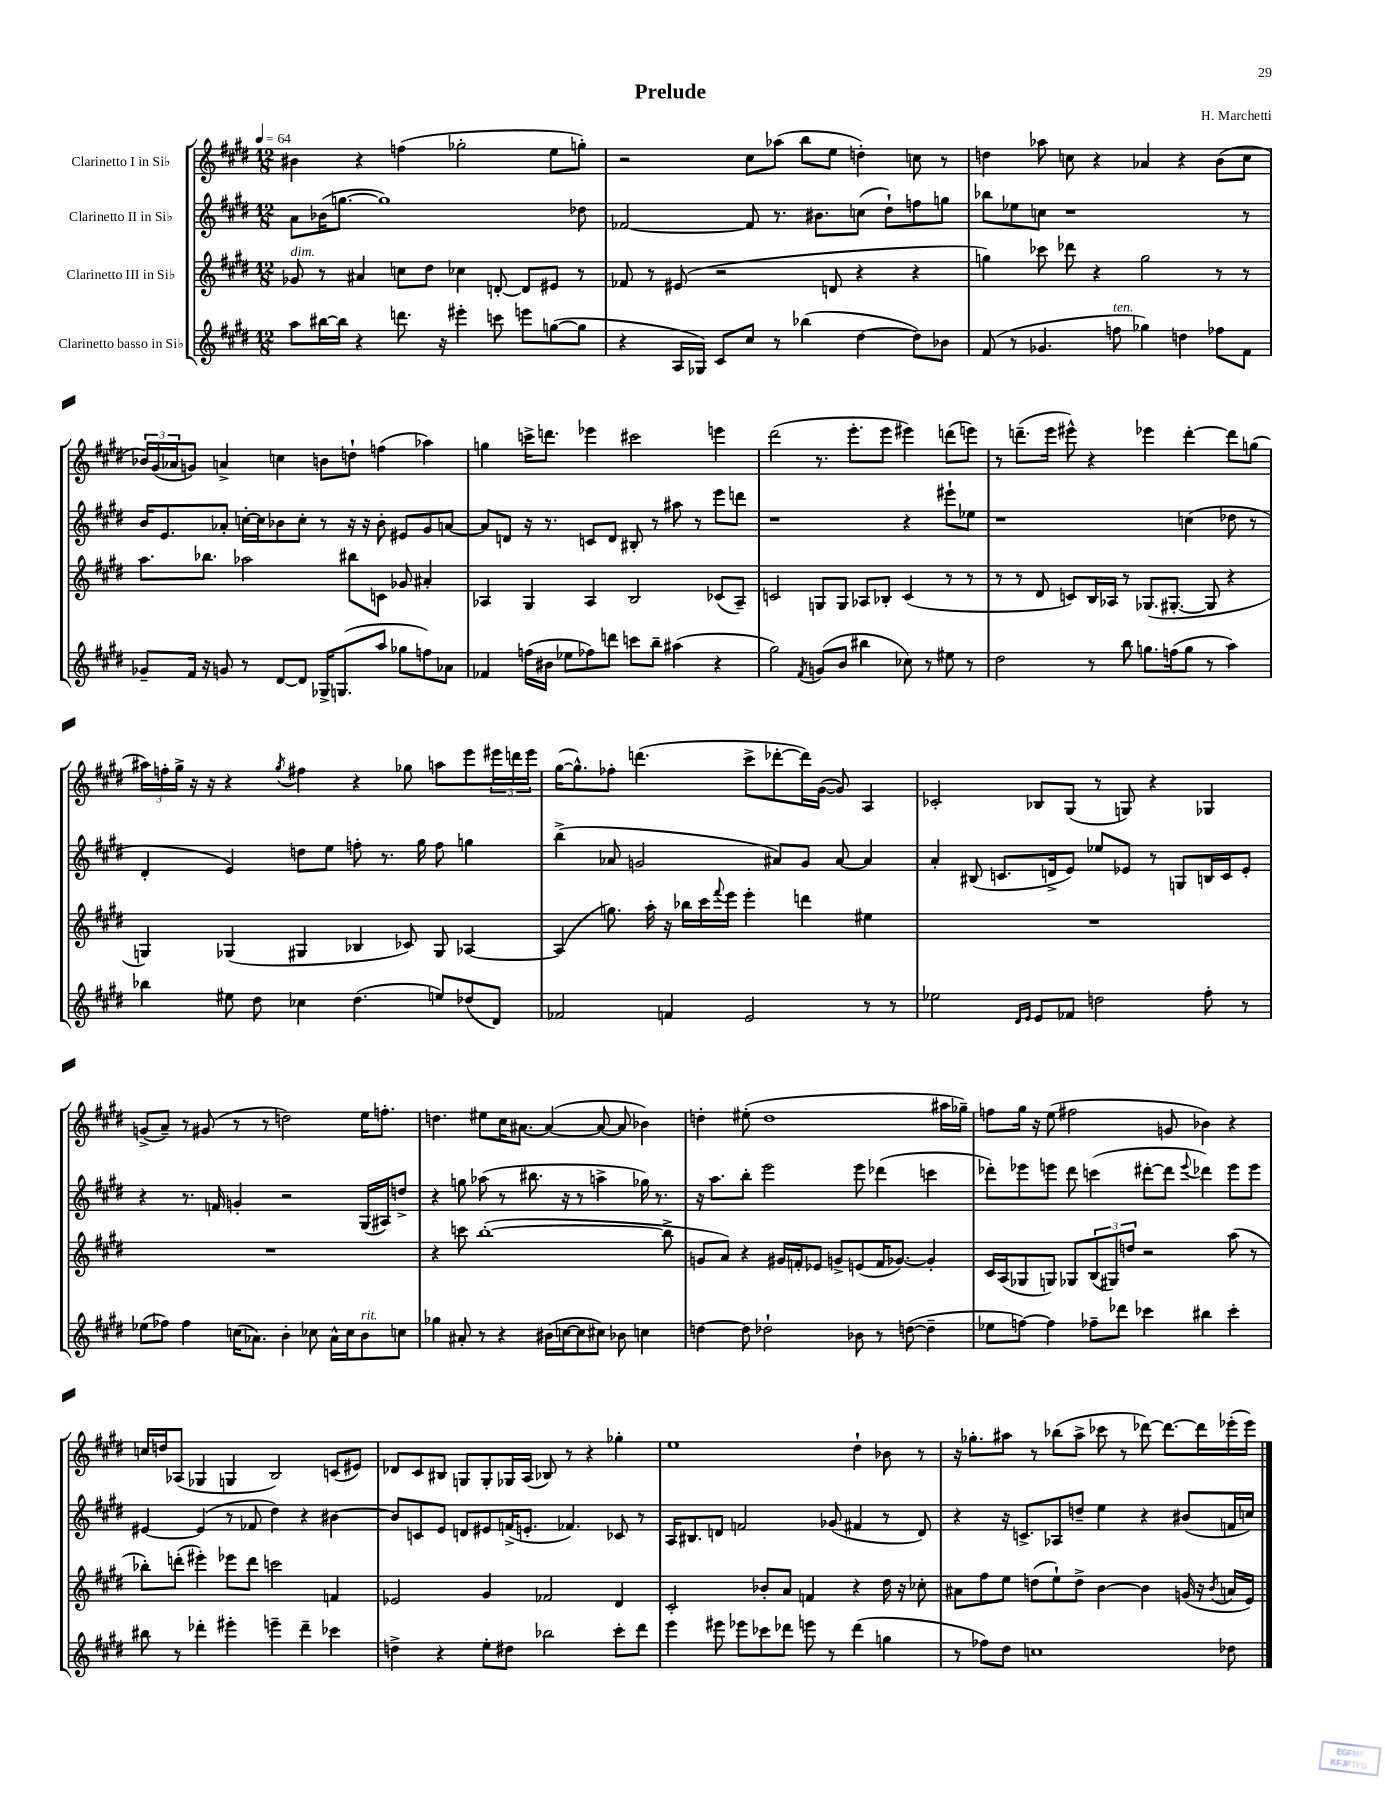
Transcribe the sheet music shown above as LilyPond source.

\header { title = "Prelude" composer = "H. Marchetti" }
<<
\new StaffGroup <<
\new Staff = "s0" \with { instrumentName = "Clarinetto I in Sib" } {
    \clef treble \key e \major \numericTimeSignature \time 12/8 \tempo 4 = 64
    bis'4 r4 f''4( ges''2-. e''8 g''8-.) |
    r2 cis''8 aes''8( b''8 e''8 d''4-.) c''8 r8 |
    d''4 aes''8 c''8 r4 aes'4 r4 b'8( c''8 |
    \tuplet 3/2 { bes'16) gis'16( aes'16 } g'8) a'4-> c''4 b'8 d''8-! f''4( aes''4) |
    g''4 c'''16-> d'''8. ees'''4 cis'''2 e'''4 |
    dis'''2( r8. e'''8.-. e'''8 eis'''4) d'''8( e'''8) |
    r8 d'''8.--( e'''16 eis'''8-^) r4 ees'''4 d'''4~-. d'''8 g''8( |
    \tuplet 3/2 { ais''16) f''16-. gis''16-> } r16 r16 r4 \acciaccatura { gis''8 } fis''4 r4 ges''8 a''8 e'''8 \tuplet 3/2 { eis'''16 d'''16 eis'''16 } |
    gis''16~( gis''8.-^) fes''8-. d'''4.( cis'''8-> des'''8~-. des'''16) gis'16~( gis'8) a4 |
    ces'2-. bes8 gis8( r8 g8) r4 ges4 |
    g'8->( a'8--) r8 gis'8( r8 r8 d''2) e''16 f''8.-. |
    d''4. eis''8 cis''16 ais'8.~ ais'4~( ais'8~ ais'8 bes'4) |
    d''4-. eis''8-.( d''1 ais''16 ges''16--) |
    f''8 gis''16 r16 e''8( fis''2 g'8 bes'4) r4 |
    c''16 d''16 aes8( ges4 g4 b2) c'8( eis'8) |
    des'8 cis'8 bis8 g8 g8-. ges16 a16( bes8) r8 r4 ges''4-. |
    e''1 dis''4-! bes'8 r8 |
    r16 ges''8.-. ais''8 r8 bes''8( ais''8-> ces'''8 r8 des'''8~) des'''8.~ des'''16 ees'''16-.( ees'''16) \bar "|." |
}
\new Staff = "s1" \with { instrumentName = "Clarinetto II in Sib" } {
    \clef treble \key e \major \numericTimeSignature \time 12/8
    a'8 bes'16( g''8.~ g''1) des''8 |
    fes'2~ fes'8 r8. bis'8. c''8( dis''8-!) f''8 g''8 |
    bes''8 ees''8 c''8 r1 r8 |
    b'16 e'8. aes'8-. c''16~-. c''16 bes'8 c''8-. r8 r16 r16 bes'8-. eis'8 gis'8 a'8~ |
    a'8 d'8 r16 r8. c'8 d'8 bis8-. r8 ais''8 r8 e'''8 d'''8 |
    r1 r4 eis'''8-! ees''8 |
    r1 c''4( des''8 r8 |
    dis'4-. e'4) d''8 e''8 f''8-. r8. gis''16 f''8 g''4 |
    b''4->( aes'8 g'2 ais'8) g'8 ais'8~ ais'4 |
    a'4-. bis8( c'8. d'16-> e'8) ees''8 ees'8 r8 g8 b16 c'16 ees'8-. |
    r4 r8. f'16 g'4-. r2 gis16( ais16) d''8-> |
    r4 g''8 aes''8( r8 bis''8. r16 r8 a''4-> ges''16) r8. |
    r16 a''8. b''8-. e'''2 e'''8 des'''4( c'''4 |
    des'''8-.) ees'''8 e'''8 des'''8 c'''4( dis'''8~-. dis'''8 \appoggiatura { e'''8 } des'''4) e'''8 e'''8 |
    eis'4~ eis'4( r8 fes'8 dis''4) r4 bis'4~ |
    bis'8 c'8 e'8 d'8 eis'8 f'16->( e'8.-. fes'4.) ces'8 r8 |
    a16 bis8. d'8 f'2 ges'8( fis'4 r8 d'8) |
    r4 r16 c'8.-> aes8 d''8-- e''4 r4 bis'8( f'16 c''16) \bar "|." |
}
\new Staff = "s2" \with { instrumentName = "Clarinetto III in Sib" } {
    \clef treble \key e \major \numericTimeSignature \time 12/8
    ges'8^\markup { \italic "dim." } r8 ais'4 c''8 dis''8 ces''4 d'8~-. d'8 eis'8 r8 |
    fes'8 r8 eis'8( r2 d'8 r4 r4 |
    g''4) ces'''8 des'''8 r4 g''2 r8 r8 |
    a''8. bes''8. aes''2 bis''8 c'8 ges'8 ais'4-. |
    aes4 gis4 aes4 b2 ces'8( aes8--) |
    c'2 g8 g8 aes8 bes8-. c'4( r8 r8 |
    r8 r8 dis'8 c'8) b16 aes16 r8 ges8.( gis8.~-. gis8 r4 |
    g4) ges4( gis4 bes4 ces'8) gis8 aes4~ |
    aes4( g''8.) a''16-. r16 bes''16 cis'''16 \appoggiatura { fis'''8 } e'''16 e'''4-. d'''4 eis''4 |
    R1. |
    R1. |
    r4 c'''8 b''1~-.( b''8-> |
    g'8 a'8) r4 gis'16 f'16-. ees'8 g'8-> e'8( f'16 ges'8.~) ges'4-. |
    cis'16 a16( ges8 g8) ges8 \tuplet 3/2 { b8( gis8) d''8 } r2 a''8( r8 |
    bes''8-.) d'''8-.( eis'''4-.) ees'''8 d'''8 c'''2 f'4 |
    ees'2 gis'4 fes'2 dis'4 |
    cis'2-. bes'8-. a'8 f'4 r4 dis''16 r16 ces''8-. |
    ais'8 fis''8 e''8 d''8( e''8-!) d''8-> b'4~ b'4 g'16( r16 \acciaccatura { b'8 } a'16 e'16) \bar "|." |
}
\new Staff = "s3" \with { instrumentName = "Clarinetto basso in Sib" } {
    \clef treble \key e \major \numericTimeSignature \time 12/8
    a''8 bis''16~ bis''16 r4 d'''8. r16 eis'''4-. c'''8 e'''8 g''8~( g''8 |
    r4 a16 ges16) cis'8 cis''8 r8 bes''4( dis''4~ dis''8) bes'8 |
    fis'8( r8 ges'4. f''8^\markup { \italic "ten." } ges''4) d''4 fes''8 fis'8 |
    ges'8-- fis'16 r16 g'8 r8 dis'8~ dis'8 ges16-> g8.( a''8 ges''8 f''8) aes'8 |
    fes'4 f''16( bis'16 ees''8 fes''8) d'''8 c'''8 b''8-- ais''4( r4 |
    gis''2) \acciaccatura { fis'8 } g'8( b'8 bis''4 ces''8) r8 eis''8 r8 |
    dis''2 r8 b''8 g''8. f''16( g''8 r8 a''4) |
    bes''4 eis''8 dis''8 ces''4 dis''4.( e''8) des''8( dis'8) |
    fes'2 f'4 e'2 r8 r8 |
    ees''2 \grace { dis'16 e'16 } e'8 fes'8 d''2 fis''8-. r8 |
    ees''8( fes''8) fes''4 c''16( aes'8.) b'4-. ces''8 aes'16-^ ces''16 b'8^\markup { \italic "rit." } c''8 |
    ges''4 ais'8-. r8 r4 bis'16( c''16~ c''8 cis''8) bes'8 c''4 |
    d''4~ d''8 des''2-! bes'8 r8 d''8~( d''4-- |
    ees''8 f''8~) f''4 fes''8-- des'''8 ces'''4 bis''4 ces'''4-. |
    bis''8 r8 des'''4-. eis'''4-. e'''4-- des'''4-- ces'''4 |
    d''4-> r4 e''8-. dis''8 bes''2 cis'''8-. dis'''8 |
    e'''4 eis'''8 ees'''8 ces'''8 des'''8 e'''8 r8 des'''4( g''4 |
    r8 fes''8) dis''8 c''1 des''8 \bar "|." |
}
>>
>>
\layout { \context { \Score \remove "Bar_number_engraver" } }
